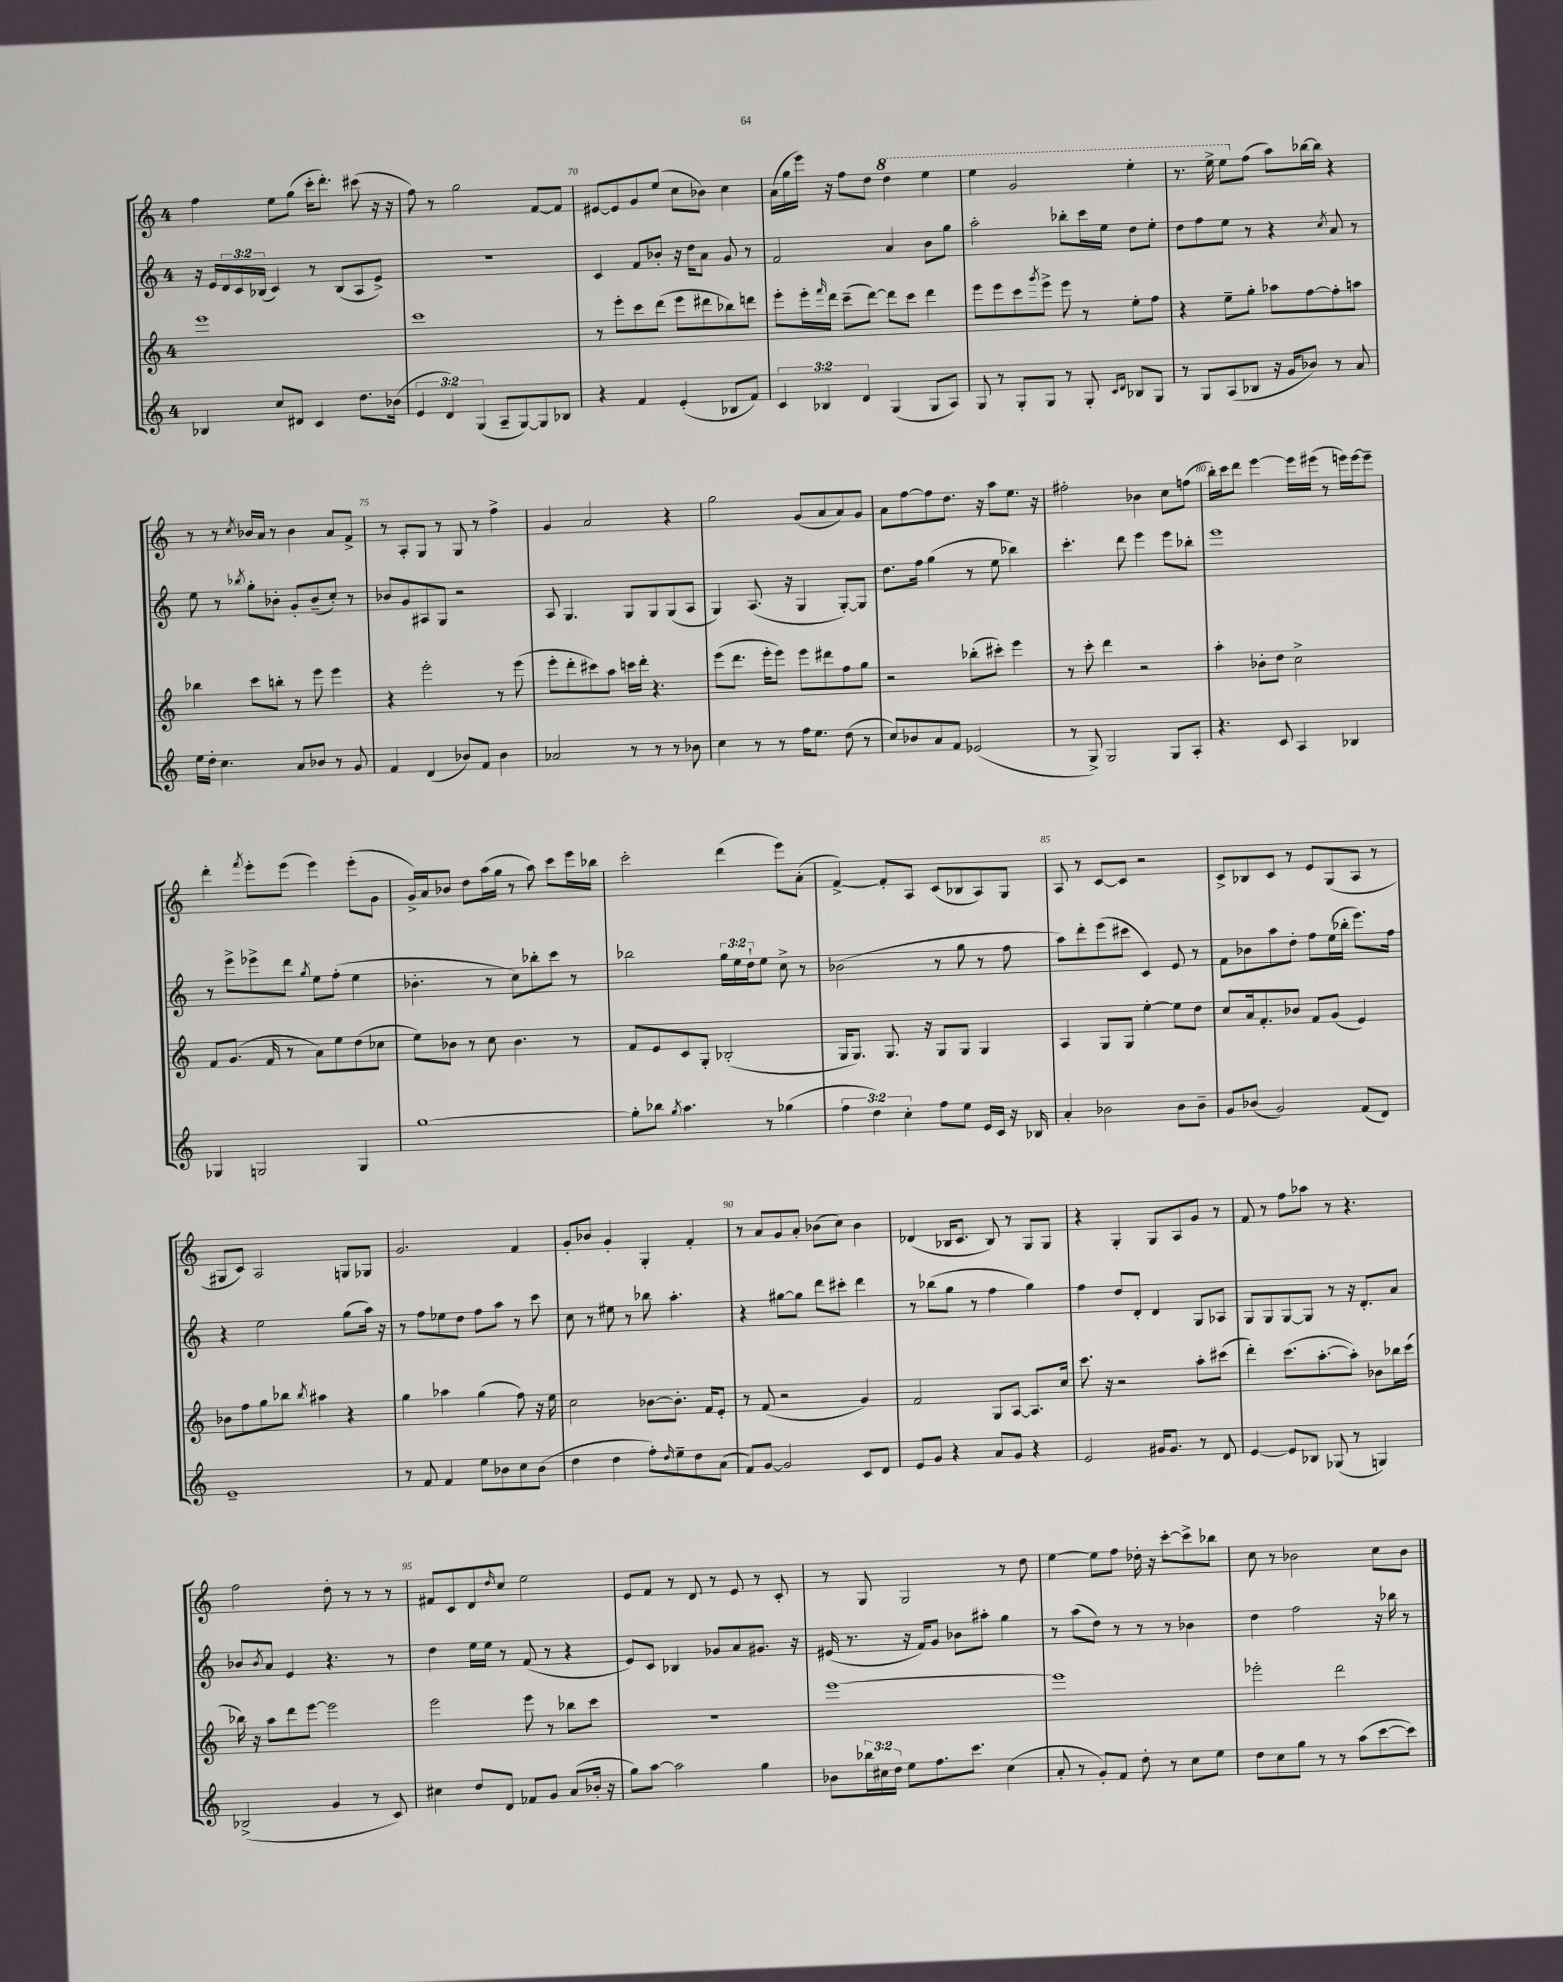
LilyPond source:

<<
\new StaffGroup <<
\new Staff = "s0" {
    \clef treble \key c \major \once \override Staff.TimeSignature.style = #'single-digit \time 4/4
    f''4 e''8 g''8( c'''16-. d'''8.-.) cis'''8( r16 r16 |
    f''8) r8 g''2 f'8~ f'8 |
    eis'8~ eis'8 g'8 e''8( c''8 bes'8) c''4 |
    a'16( g''16 e'''16) r16 f''8 d''8 \ottava #1 d'''4 e'''4 |
    e'''4 g''2 e'''4-. |
    r8. e'''16-> e'''8 \ottava #0 f''8( a''8) bes''16~ bes''16 r4 |
    r8 r8 \acciaccatura { c''8 } bes'16 a'16 r8 bes'4 a'8 f'8-> |
    r8 a8-. g8 r8 g8 r8 f''4-> |
    g'4 a'2 r4 |
    g''2 g'8( a'8 a'8) g'8 |
    a'8 f''8~ f''8 d''8. r16 a''8 e''8. r16 |
    fis''2-. bes'4 c''8 f''8( |
    b''16-.) c'''16 d'''8 e'''4~ e'''16 eis'''16( r8 e'''16) e'''16~ e'''8-- |
    d'''4-. \acciaccatura { f'''8 } e'''8-. e'''8( e'''4) e'''8-.( g'8 |
    g'16->) a'16 bes'8 d''8 a''16( g''16 r8 a''8) c'''8 e'''16 bes''16 |
    c'''2-. d'''4( e'''8) a'8-.( |
    f'4~->) f'8-. a8 c'8( bes8 a8) g8 |
    a8 r8 c'8~ c'8 r2 |
    c'8-> bes8 c'8 r8 e'8 g8( a8 r8 |
    gis8 c'8) a2 g8 ges8 |
    g'2. f'4 |
    g'8-. bes'8 g'4-. g4-. f'4-. |
    r8 a'8 g'8 a'8-. bes'8( c''8) bes'4 |
    des'4( bes16 c'8. bes8) r8 g8 g8 |
    r4 g4-. g8 a8 g'8 r8 |
    f'8 r8 f''8 aes''8 r8 r4. |
    f''2 d''8-. r8 r8 r8 |
    fis'8 c'8 d'8 \grace { d''16 } c''8 e''2 |
    e'8 f'8 r8 d'8 r8 e'8 r8 c'8-. |
    r8 g8 g2 r8 d''8 |
    e''4~ e''8 f''8 des''16-. r16 c'''8~-. c'''8-> bes''8 |
    c''8 r8 bes'2 c''8 bes'8 \bar "|." |
}
\new Staff = "s1" {
    \clef treble \key c \major \once \override Staff.TimeSignature.style = #'single-digit \time 4/4 \override Staff.TupletNumber.text = #tuplet-number::calc-fraction-text
    r16 e'16 \tuplet 3/2 { d'16 c'16 bes16( } c'4) r8 bes8( a8 e'8->) |
    R1 |
    c'4 f'8 bes'8-. r16 d''16 a'8 g'8 r8 |
    f'2 a'4 b'8 g''8 |
    a''2-. bes''8-. c'''16 e''16 d''8 e''8-. |
    d''8 f''8 e''8 r8 r4 \acciaccatura { c''8 } a'8 r8 |
    e''8 r8 \acciaccatura { bes''8 } g''8-. bes'8-. g'8-. bes'8--( c''8-.) r8 |
    bes'8 g'8 ais8 g8 r2 |
    a8 g4. g8 g8 g8( a8 |
    g4) a8.( r16 g4 g8~-.) g8 |
    d''8. f''16 g''4( r8 e''8 bes''4) |
    c'''4.-. d'''8 e'''4 e'''8 bes''8-. |
    e'''1 |
    r8 e'''8-> ees'''8-> d'''8 \acciaccatura { g''8 } e''8 f''8-.( e''4 |
    bes'4.-. r8 c''8) bes''8-. c'''8 r8 |
    bes''2 \tuplet 3/2 { g''16 e''16 d''16-! } e''8 c''8-> r8 |
    bes'2( r8 g''8 r8 f''8 |
    a''8) d'''8-. e'''8( cis'''8 c'4) e'8 r8 |
    f'8 bes'8 a''8 d''8-. f''8 e''16( bes''16-. e'''8.) f''16 |
    r4 e''2 g''8( a''16) r16 |
    r8 f''8 ees''8 d''8 f''8 a''8 r8 c'''8 |
    c''8 r8 eis''8 r8 bes''8 a''4.-. |
    r4 gis''8~ gis''8 d'''8 cis'''8-. d'''4 |
    r8 bes''8( g''8 r8 f''4 g''4) |
    f''4 d''8 d'8-. d'4 g8 aes8 |
    g8 g8 g8~ g8 r8 r16 d'8.-. a'8 |
    bes'8 \acciaccatura { bes'8 } a'8 e'4 r4. r8 |
    d''4 e''16 e''16 r8 f'8( r8 r4 |
    e'8) c'8 bes4 ges'8 a'8 gis'8. r16 |
    eis'16( r8. r16 f'16) g'8 bes'8 ais''8-. g''4 |
    r8 a''8( d''8) r8 r8 r8 bes'4 |
    d''4 f''2 r16 bes''16 r8 \bar "|." |
}
\new Staff = "s2" {
    \clef treble \key c \major \once \override Staff.TimeSignature.style = #'single-digit \time 4/4
    e'''1 |
    c'''1 |
    r8 e'''8-. c'''8 d'''8( e'''8 dis'''8 bes''8) d'''8 |
    e'''8-. e'''16-. \grace { f'''16 } d'''16 c'''8--( d'''8~) d'''8 c'''8 d'''4 |
    e'''8 e'''8 c'''8 \acciaccatura { g'''8 } e'''8-> e'''8 r8 e''8-. f''8 |
    r4 e''8-- g''8-. aes''8 f''8~ f''8-. a''8 |
    bes''4 c'''8 b''8-. r8 e'''8 e'''4 |
    r4 e'''2-. r8 e'''8( |
    e'''8-. d'''8-. cis'''8) a''8 c'''16 d'''16-. r4. |
    e'''8( d'''8. e'''16-. e'''8) e'''8 dis'''8 f''8 g''8 |
    r2 bes''8-.( cis'''8-.) e'''4 |
    r8 c'''8-. d'''4 r2 |
    a''4-. bes'8-. d''8 c''2-> |
    f'8 g'8.( f'16 r8 a'8) e''8 d''8( ces''8 |
    e''8) bes'8 r8 c''8 bes'4. r8 |
    f'8 e'8 c'8 g8-. bes2-.( |
    g16 g8.) g8. r16 g8 g8 g4 |
    a4 g8 g8 e''4~-. e''8 d''8 |
    c''8 a'16 f'8.-. bes'8 f'8 g'8( e'4) |
    bes'8 f''8 g''8 bes''8 \acciaccatura { bes''8 } ais''4 r4 |
    g''4 aes''4 g''4( f''8) r16 e''16 |
    c''2 bes'8~ bes'8.-. f'16 e'8-. |
    r8 f'8( r2 g'4) |
    f'2 g8 a8~ a8. c''16 |
    c'''8. r16 r2 a''8-. cis'''8( |
    d'''4-.) c'''8.( a''8.~-. a''8-.) bes'8 bes''16 c'''16( |
    bes''16) r16 a''8 d'''8 e'''8~ e'''2 |
    e'''2 e'''8 r8 bes''8 c'''8 |
    R1 |
    e'''1~ |
    e'''1 |
    ees'''2-. d'''2 \bar "|." |
}
\new Staff = "s3" {
    \clef treble \key c \major \once \override Staff.TimeSignature.style = #'single-digit \time 4/4 \override Staff.TupletNumber.text = #tuplet-number::calc-fraction-text
    bes4 c''8 dis'8 c'4 d''8. bes'16( |
    \tuplet 3/2 { e'4 d'4) g4( } a8-- g8~) g8 bes8 |
    r4 f'4 e'4-.( bes8 f'8) |
    \tuplet 3/2 { c'4 bes4 d'4 } g4( g8 a8) |
    g8 r8 g8-. g8 r8 g8-. \grace { c'16 d'16 } bes8 g8 |
    r8 g8 a8( bes8 r16 g'16 bes'8) r8 a'8 |
    e''16 d''16-. c''4. a'8 bes'8 r8 g'8 |
    f'4 d'4( bes'8) f'8 bes'4 |
    aes'2 r8 r8 r8 bes'8 |
    c''4 r8 r8 f''16 e''8. d''8( r8 |
    c''8) bes'8 a'8 f'8 ees'2( |
    r8 g8->) g2 g8 a8-. |
    r4. c'8 a4 bes4 |
    ges4 g2 g4 |
    g''1~ |
    g''8-. bes''8 \acciaccatura { g''8 } a''4. r8 ges''4( |
    \tuplet 3/2 { f''4 d''4) c''4-. } f''8 e''8 e'16 c'16 r16 bes16 |
    a'4-. bes'2 bes'8 bes'8-- |
    g'8 bes'8( g'2) f'8( d'8) |
    e'1-- |
    r8 f'8 f'4 e''8 bes'8 c''8 bes'8( |
    d''4 d''4 f''8-.) \grace { d''16 } e''8-- d''8 a'8( |
    f'8) g'8~ g'2 c'8 d'8 |
    e'8 g'8 r4 a'8 g'8 r4 |
    e'2 gis'16 gis'8. r8 d'8 |
    e'4~ e'8 bes8 ges8( r8 g4) |
    bes2->( g'4 r8 c'8) |
    cis''4 d''8 d'8 fes'8 g'8 a'8( bes'16-. r16 |
    g''8) a''8~ a''2 g''4 |
    bes'8 \tuplet 3/2 { bes''16 cis''16 d''16 } e''8 f''8. c'''8. cis''4( |
    a'8-. r8 g'8-.) f'8 d''8-. r8 c''8 e''8 |
    d''8 c''8 g''8 r8 r8 a''8( c'''8~ c'''8) \bar "|." |
}
>>
>>
\layout { \context { \Score currentBarNumber = #68 \override BarNumber.break-visibility = ##(#f #t #t) barNumberVisibility = #(every-nth-bar-number-visible 5) } }
